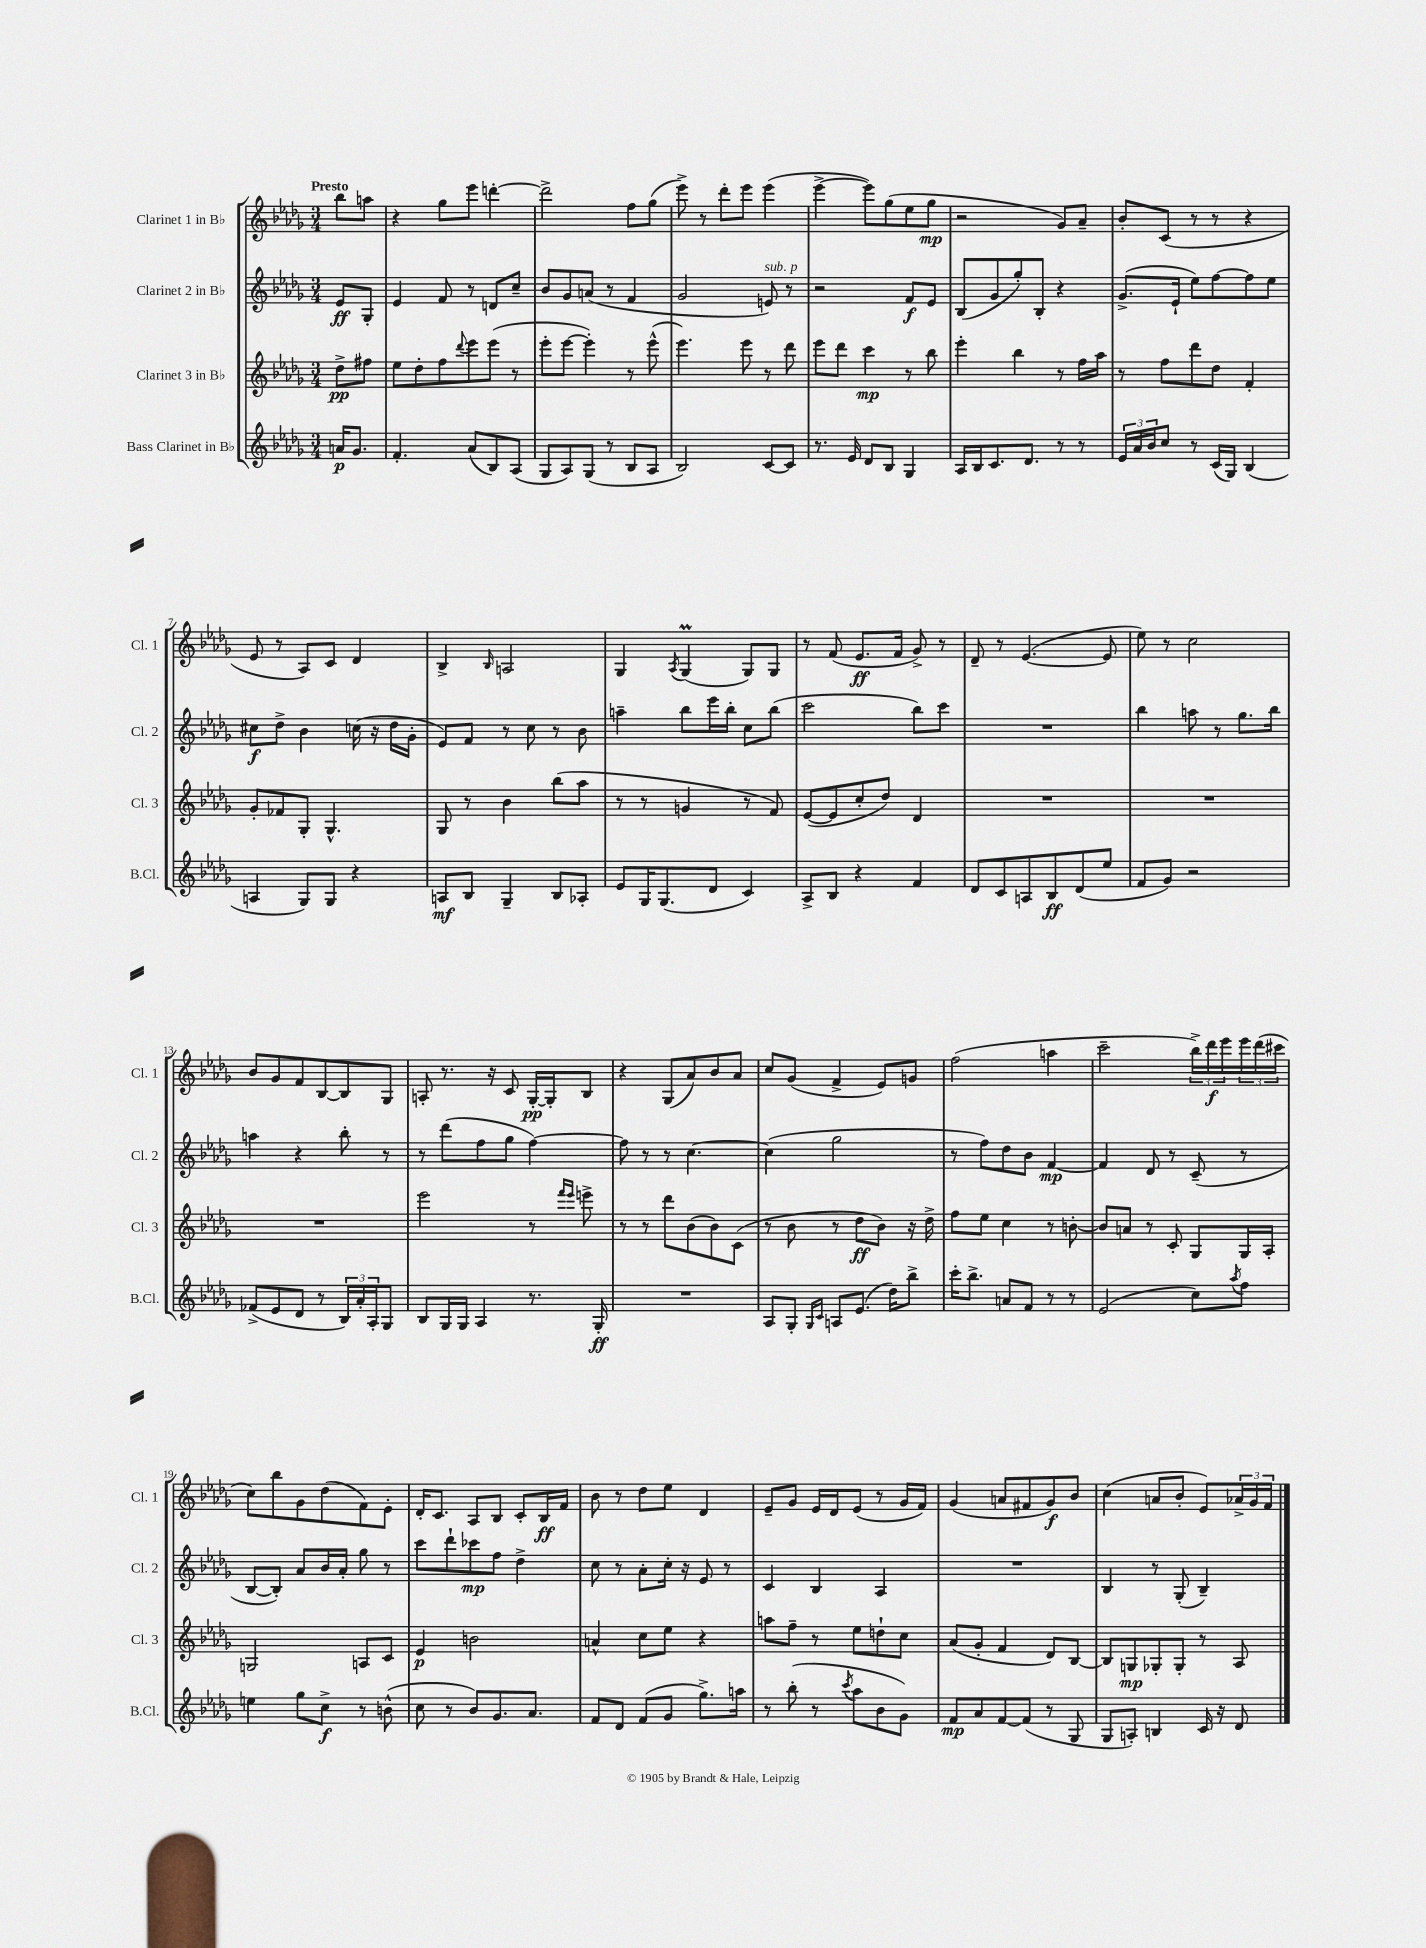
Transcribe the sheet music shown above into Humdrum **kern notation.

**kern	**kern	**kern	**kern
*staff4	*staff3	*staff2	*staff1
*clefG2	*clefG2	*clefG2	*clefG2
*k[b-e-a-d-g-]	*k[b-e-a-d-g-]	*k[b-e-a-d-g-]	*k[b-e-a-d-g-]
*M3/4	*M3/4	*M3/4	*M3/4
16a	8dd-^	8e-	8bb-
8.g-	.	.	.
.	8ff#	8G-'	8aa
=	=	=	=
4.f'	8ee-	4e-	4r
.	8dd-'	.	.
.	8ff	8f	8gg-
.	8qqddd-	.	.
(8a-	8eee-	8r	8eee-
8B-)	(8eee-	8d	[4ddd'
(8A-	8r	8cc~	.
=	=	=	=
8G-	8eee-'	8b-	2ddd^]
8A-)	[8eee-	8g-	.
(8G-	4eee-'])	(8a	.
8r	.	8r	.
8B-	8r	4f	8ff
8A-	(8eee-^^	.	(8gg-
=	=	=	=
2B-)	4.eee-)	2g-	8eee-^)
.	.	.	8r
.	.	.	8ddd-'
.	8eee-	.	8eee-
[8c	8r	8e)	(4eee-
8c]	8ddd-	8r	.
=	=	=	=
8.r	8eee-	2r	[4eee-^
.	8ddd-	.	.
16e-	.	.	.
8d-	4ccc	.	8eee-])
8B-	.	.	(8gg-
4G-	8r	8f	8ee-
.	8bb-	8e-	8gg-
=	=	=	=
16A-	4eee-'	(8B-	2r
16B-	.	.	.
8.c	.	8g-	.
.	4bb-	8gg-')	.
8.d-	.	.	.
.	.	8B-'	.
8r	8r	4r	8g-)
8r	16ff	.	8a-~
.	16aa-	.	.
=	=	=	=
24e-	8r	(8.g-^	8b-'
24a-	.	.	.
24b-	.	.	.
8cc	8ff	.	(8c
.	.	16e-`	.
8r	8ddd-	8ee-)	8r
(16c	8dd-	[8ff	8r
16G-)	.	.	.
(4B-	4f'	8ff]	4r
.	.	8ee-	.
=	=	=	=
4A	8g-'	8cc#	8e-
.	8f-	8dd-^	8r
8G-)	8G-'	4b-	8A-)
8G-	4.G-^^	.	8c
4r	.	(16cc	4d-
.	.	16r	.
.	.	16dd-	.
.	.	16g-'	.
=	=	=	=
8A	8G-	8e-)	4B-^
8B-	8r	8f	.
.	.	.	16qqB-
4G-~	4b-	8r	2A
.	.	8cc	.
8B-	(8bb-	8r	.
8A-'	8aa-	8b-	.
=	=	=	=
8e-	8r	4aa~	4G-
16G-	8r	.	.
(8.G-	.	.	.
.	.	.	8qA-
.	4g	8bb-	(4G-
8d-	.	16eee-	.
.	.	16bb-'	.
4c)	8r	8cc	8G-)
.	8f)	(8bb-	8G-
=	=	=	=
8A-^	([8e-	2ccc	8r
8B-	8e-]	.	(8f
4r	8cc'	.	8.e-
.	8dd-)	.	.
.	.	.	16f
4f	4d-	8bb-)	8g-^)
.	.	8ccc	8r
=	=	=	=
8d-	2.r	2.r	8d-~
8c	.	.	8r
8A	.	.	([4.e-
8B-	.	.	.
(8d-	.	.	.
8ee-	.	.	8e-]
=	=	=	=
8f	2.r	4bb-	8ee-)
8g-)	.	.	8r
2r	.	8aa	2cc
.	.	8r	.
.	.	8.gg-	.
.	.	16bb-	.
=	=	=	=
(8f-^	2.r	4aa	8b-
8e-	.	.	8g-
8d-	.	4r	8f
8r	.	.	[8B-
24B-)	.	8bb-'	8B-]
24a-'	.	.	.
24A-'	.	.	.
8G-	.	8r	8G-
=	=	=	=
8B-	2eee-	8r	8A'
16G-	.	(8ddd-	8.r
16G-	.	.	.
4A-	.	8ff	.
.	.	.	16r
.	.	8gg-	8c
8.r	8r	[4ff)	[16G-'
.	.	.	16G-']
.	16qqfff	.	.
.	16qqeee-	.	.
.	8eee^	.	8B-
16G-'	.	.	.
=	=	=	=
2.r	8r	8ff]	4r
.	8r	8r	.
.	8ddd-	8r	(8G-
.	(8b-	[4.cc	8a-)
.	8b-)	.	8b-
.	(8c	.	8a-
=	=	=	=
8A-	8r	(4cc]	8cc
8G-'	8b-	.	(8g-
16qqG-	.	.	.
16qqc	.	.	.
8A	8r	2gg-	4f^
(8.e-	8dd-	.	.
.	8b-)	.	8e-)
16dd-)	.	.	.
8bb-^	16r	.	8g
.	16dd-^	.	.
=	=	=	=
16ccc'	8ff	8r	(2ff
8.bb-^	.	.	.
.	8ee-	8ff)	.
8a	4cc	8dd-	.
8f	.	8b-	.
8r	8r	[4f	4aa
8r	[8b'	.	.
=	=	=	=
(2e-	8b]	4f]	2ccc~
.	8a	.	.
.	8r	8d-	.
.	8c'	8r	.
8cc)	8G-	(8c~	24bb-^)
.	.	.	24ddd-
.	.	.	24eee-
8qaa-	.	.	.
8ff	16G-	8r	24eee-
.	.	.	(24ddd-
.	16A-'	.	.
.	.	.	24ccc#
=	=	=	=
4ee	2G	[8B-	8cc)
.	.	8B-'])	8bb-
8gg-	.	8a-	8g-
8cc^	.	16b-	(8dd-
.	.	16a-'	.
8r	8A	8gg-	8f)
(8b^^	8c	8r	8e-'
=	=	=	=
8cc	4e-	8ccc	16d-'
.	.	.	8.c
8r	.	8ddd-`	.
8b-)	2b	8ccc-	8A-
8.g-	.	8ff	8B-
.	.	4dd-^	8c'
8.a-	.	.	.
.	.	.	16B-
.	.	.	16f
=	=	=	=
8f	4a^^	8cc	8b-
8d-	.	8r	8r
(8f	8cc	8a-'	8dd-
8g-	8ee-	16cc'	8ee-
.	.	16r	.
8.gg-^)	4r	8e-	4d-
.	.	8r	.
16aa	.	.	.
=	=	=	=
8r	8aa	4c	8e-~
(8bb-'	8ff~	.	8g-
8r	8r	4B-	16e-
.	.	.	16d-
8qccc	.	.	.
8aa-	8ee-	.	(8e-
8b-	8dd`	4A-	8r
8g-)	8cc	.	16g-
.	.	.	16f)
=	=	=	=
8f	(8a-	2.r	(4g-
8a-	8g-'	.	.
[8f	4f	.	8a
(8f]	.	.	8f#
8r	8d-)	.	8g-)
8G-	[8B-	.	8b-
=	=	=	=
8G-	8B-]	4B-	(4cc
8A')	8G	.	.
4B	8G-'	8r	8a
.	8G-'	(8G-'	8b-'
16c	8r	4B-~)	8e-)
16r	.	.	.
8d-	8A-	.	24a-^
.	.	.	24g-
.	.	.	24f
==	==	==	==
*-	*-	*-	*-
